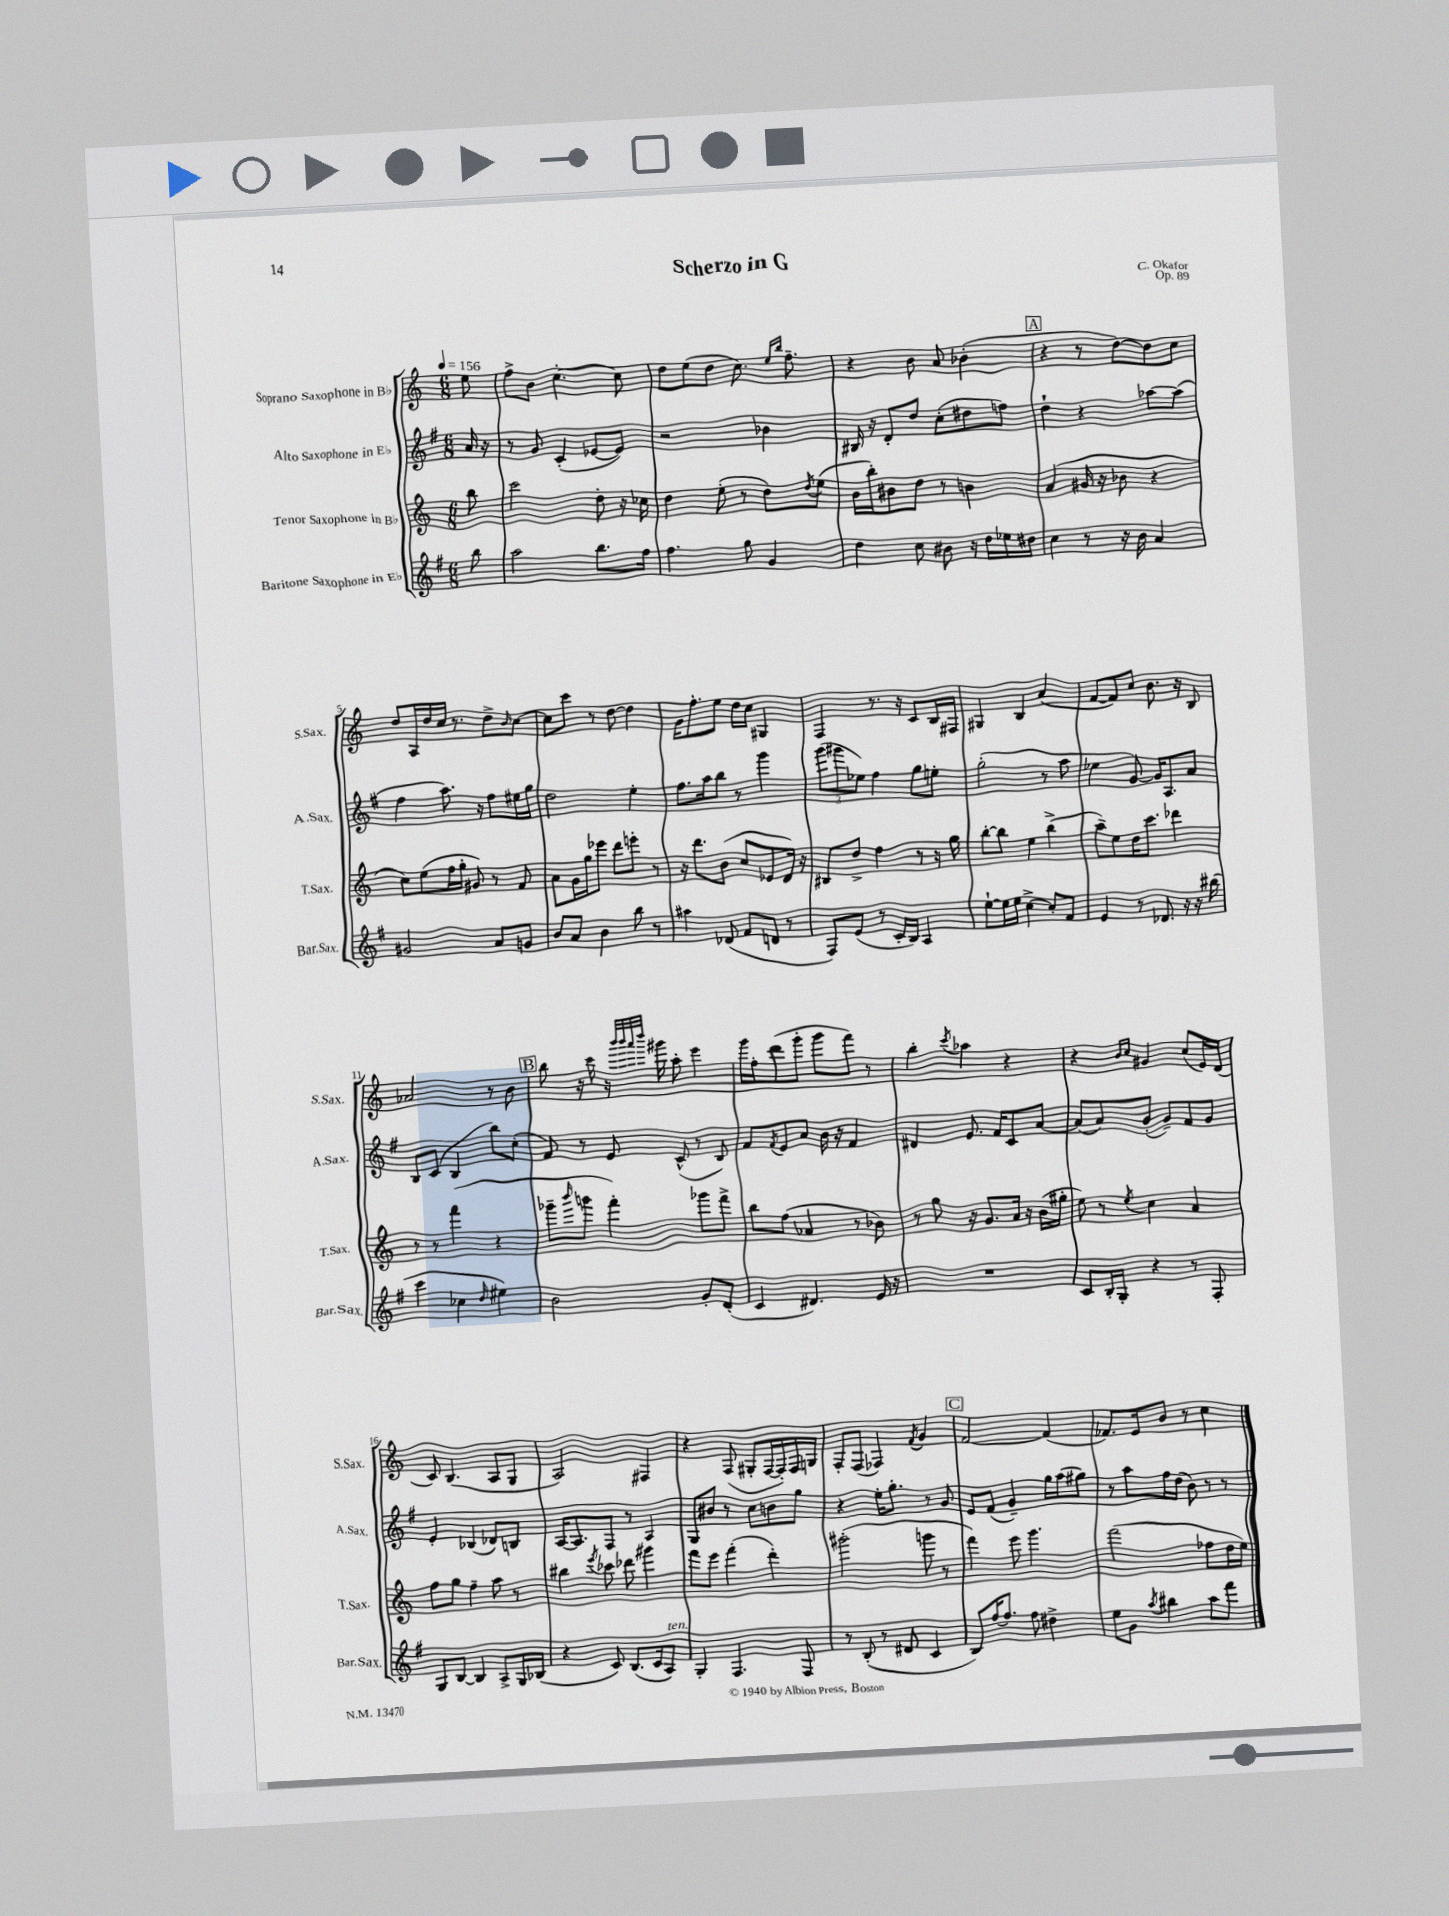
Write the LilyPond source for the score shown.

\header { title = "Scherzo in G" composer = "C. Okafor" opus = "Op. 89" }
<<
\new StaffGroup <<
\new Staff = "s0" \with { instrumentName = "Soprano Saxophone in Bb" shortInstrumentName = "S.Sax." } {
    \clef treble \key c \major \numericTimeSignature \time 6/8 \partial 8 \tempo 4 = 156
    e''8 |
    f''8-> b'8 c''4.~-. c''8 |
    d''8 e''8( d''8 c''8.) \grace { e''16 b''16 } f''8.-- |
    r4 b'8 a'8 bes'4-.( |
    \mark \markup { \box "A" } r4 r8 d''8~) d''8 c''8 |
    d''8 a16 d''16 c''16 r8. d''8-> \grace { b'16 } c''8~ |
    c''8 c'''8 r8 d''8~ d''4 |
    g'16 f''8.-. e''8 d''16 c''16 gis4 |
    f4 r8. r16 c'8 b16 fis16 |
    gis4 b4 a'4( |
    f'8~ f'8) c''8 b'8. r16 b8 |
    aes'2 r8 b'8 |
    \mark \markup { \box "B" } b''8 r16 c'''16 r16 \grace { b'''32 b'''32 a'''32 d''''32 } gis'''16 a''8-. e'''4 |
    g'''16 f''16-. d'''8( g'''8-. g'''8 f'''8) r8 |
    b''4-. \acciaccatura { c'''8 } aes''4 r4 |
    r4 \grace { b'16 c''16 } gis'4 c''8( e'16) d'16( |
    c'8) b4.( a8 g8 |
    a2) fis4 |
    r4 f8( gis8-. f16~ f16-.) f16 g16 |
    f8-. f8( fes4) \acciaccatura { f'8 } g'4 |
    \mark \markup { \box "C" } f'2~ f'4( |
    fes'8.) e'16 b'8 r8 c''4 \bar "|." |
}
\new Staff = "s1" \with { instrumentName = "Alto Saxophone in Eb" shortInstrumentName = "A.Sax." } {
    \clef treble \key g \major \numericTimeSignature \time 6/8 \partial 8
    a'16 r16 |
    r8 g'8 c'4-.( ees'8~ ees'8) |
    r2 bes'4 |
    bis16 r16 d'8-. d''8 c''8-.( dis''8 f''8) |
    \mark \markup { \box "A" } d''4-! r4 aes''8~ aes''8( |
    fis''4 a''8.) r16 fis''8 eis''16 g''16 |
    d''2 e''4-. |
    fis''8. a''16 b''8 r8 g'''4 |
    \tuplet 3/2 { g'''8( gis'''8 ees''8) } fis''4 g''8 e''8-. |
    g''2-.( r8 a''8 |
    ees''4 g'8~) g'16 a8. a'8 |
    b8 c'8( b4 b''8) c''8-.( |
    \mark \markup { \box "B" } fis'8) r8 e'8 c'8-^( r8 b8) |
    fis'8 \acciaccatura { fis'8 } e'8 a'8 b'16 r16 fis'4 |
    dis'4 e'8. fis'16 c'8 a'8~ |
    a'8( a'8) b'8-.( g'8--) fis'8 g'8 |
    e'4-. bes4( des'8) b8 |
    a16~ a8. fis8 r8 a4 |
    g8 bis'8 r8 c''8 b'8 g''8 |
    r4 e''16-. g''8.-. r8 g'8 |
    \mark \markup { \box "C" } e'8 fis'8( g'4--) g''16 a''16( gis''8) |
    r8 a''8 fis''16 d''16( b'8) r8 r8 \bar "|." |
}
\new Staff = "s2" \with { instrumentName = "Tenor Saxophone in Bb" shortInstrumentName = "T.Sax." } {
    \clef treble \key c \major \numericTimeSignature \time 6/8 \partial 8
    b''8 |
    c'''2 d''8-. r16 ces''16 |
    d''4 e''8-.( r8 d''8) \acciaccatura { d''8 } e''8( |
    b'16 b''16-.) bis'8 d''8 r8 b'4 |
    \mark \markup { \box "A" } a'4( gis'16 r16 bes'8 r4 |
    c''8) e''8( f''16 g''16-. gis'8) r8 f'8 |
    a'8 g'16 g''16 ees'''8 d'''8 e'''8-. r8 |
    r16 d'''8. b'8( c''8 ees'8 d'16) r16 |
    bis8 d''8-> f''4 r8 r16 g''16 |
    b''8~-. b''8 e''4 b''4->( |
    a''8--) e''8 d''16 c'''8. des'''4 |
    r8 r8 f'''4( r4 |
    \mark \markup { \box "B" } ges'''8-- \grace { b'''16 } g'''8 f'''4-.) ges'''8 f'''8-> |
    b''8 f''8( aes'4 r8 bes'8) |
    r8 g''8 r16 g'8. a'16 r16 b'16( gis''16-. |
    e''8) r8 \acciaccatura { e''8 } c''4 a'4 |
    f''8 g''8 f''4-- a''8 r8 |
    bis''4 \acciaccatura { e'''8 } ces'''8 des'''8 gis'''4 |
    f'''8 e'''8 f'''4-.( d'''4-.) |
    gis'''2-.( g'''8 r8 |
    \mark \markup { \box "C" } f'''4) e'''8 g'''4. |
    f'''2( fes''8 d''16 e''16) \bar "|." |
}
\new Staff = "s3" \with { instrumentName = "Baritone Saxophone in Eb" shortInstrumentName = "Bar.Sax." } {
    \clef treble \key g \major \numericTimeSignature \time 6/8 \partial 8
    b''8 |
    a''2 b''8. fis''16 |
    fis''4. g''8 g'4 |
    d''4 c''8 bis'8 r16 d''16 ees''16 dis''16 |
    \mark \markup { \box "A" } c''4 r8 r16 b'16 a'4 |
    gis'2 a'8 g'8 |
    b'8 a'8 b'4 b''8 r8 |
    ais''4 des'8( fis'8 d'8 r8 |
    fis8) e'8( r8 c'16-. b16) a4 |
    e''8~-! e''16 e''16 c''4~-> c''8-. fis'8 |
    e'4 r8 des'8. r16 r16 bis''16( |
    c'''4 ces''4 \grace { d''16 } eis''4) |
    \mark \markup { \box "B" } b'2 g'8-. d'8-.( |
    c'4 dis'4.) e'16 r16 |
    R2. |
    c'8 b16-. g16-. r4 r8 fis8-. |
    g8 b8~ b4 a8-> g16 bes16( |
    r4 c'8) b8.( c'16 a8^\markup { \italic "ten." }) |
    g4-. fis4. fis8 |
    r8 b8-.( r8 dis'8 c'4 |
    \mark \markup { \box "C" } b8) fis''16~ fis''8. fis''8 dis''4-> |
    e''8 g'8 \acciaccatura { a''8 } bis''4 a''8 fis'''8 \bar "|." |
}
>>
>>
